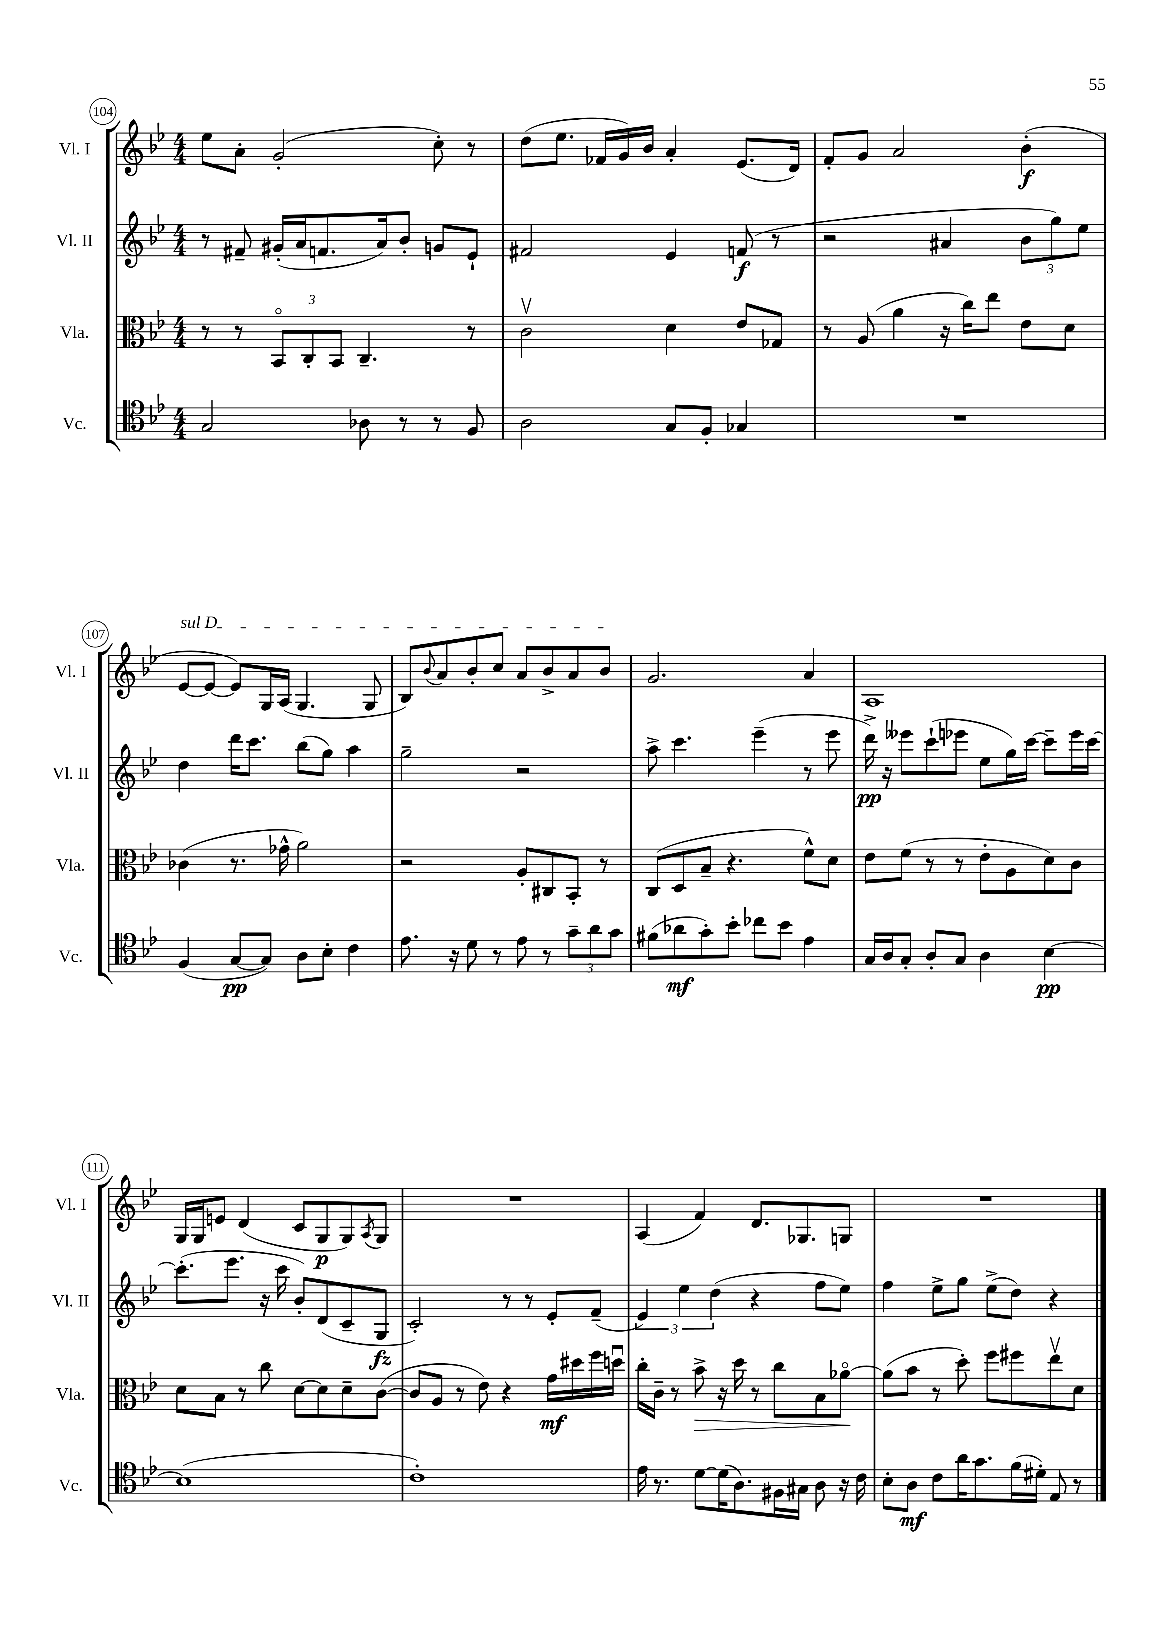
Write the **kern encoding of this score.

**kern	**kern	**kern	**kern
*staff4	*staff3	*staff2	*staff1
*clefC4	*clefC3	*clefG2	*clefG2
*k[b-e-]	*k[b-e-]	*k[b-e-]	*k[b-e-]
*M4/4	*M4/4	*M4/4	*M4/4
2G/	8r	8r	8ee-\L
.	8r	8f#~/	8a'\J
.	12BB-o/L	(16g#'/LL	(2g'/
.	.	16a/J	.
.	12C'/	.	.
.	.	8.f/	.
.	12BB-/J	.	.
8A-\	4.C~/	.	.
.	.	16a/k)	.
8r	.	8b-'/J	.
8r	.	8g/L	8cc'\)
8F/	8r	8e-`/J	8r
=	=	=	=
2A\	2cv\	2f#/	(8dd\L
.	.	.	8.ee-\J
.	.	.	16f-/LL
.	.	.	16g/)
.	.	.	16b-/JJ
8G/L	4d\	4e-/	4a'/
8F'/J	.	.	.
4G-/	8e-/L	(8f/	(8.e-/L
.	8G-/J	8r	.
.	.	.	16d/Jk)
=	=	=	=
1r	8r	2r	8f'/L
.	(8A/	.	8g/J
.	4a\	.	2a/
.	16r	4a#/	.
.	16cc\LK)	.	.
.	8ee-\J	.	.
.	8e-\L	12b-\L	(4b-'\
.	.	12gg\)	.
.	8d\J	.	.
.	.	12ee-\J	.
=	=	=	=
(4F/	(4c-\	4dd\	[8e-/L
.	.	.	8e-/_J
[8G/L	8.r	16ddd\LK	8e-/]L)
.	.	8.ccc\J	.
8G/]J)	.	.	16G/L
.	16g-^^\	.	(16A/JJ
8A\L	2a\)	(8bb-\L	4.G/
8B-'\J	.	8gg\J)	.
4c\	.	4aa\	.
.	.	.	8G/
=	=	=	=
8.e-\	2r	2gg~\	8B-/L)
.	.	.	8qqb-/
.	.	.	8a/
16r	.	.	.
8d\	.	.	8b-'/
8r	.	.	8cc/J
8e-\	8A'/L	2r	8a/L
8r	8C#/	.	8b-^/
12g~\L	8BB-'/J	.	8a/
12a\	.	.	.
.	8r	.	8b-/J
12g\J	.	.	.
=	=	=	=
(8f#\L	(8C/L	8aa^\	2.g/
8a-\	8D/	4.ccc\	.
8g'\)	8B-~/J	.	.
8b-'\J	4.r	.	.
8cc-\L	.	(4eee-~\	.
8b-\J	.	.	.
4e-\	8f^^\L)	8r	4a/
.	8d\J	8eee-\	.
=	=	=	=
16G/LL	8e-\L	16ddd^\)	1A
16A/J	.	16r	.
8G'/J	(8f\J	8eee--\L	.
8A'/L	8r	(8ccc`\	.
8G/J	8r	8eee-\J	.
4A\	8e-'\L	8ee-\L	.
.	8A\	16gg\L)	.
.	.	[16ccc\JJ	.
[4B-\	8d\)	8ccc~\]L	.
.	8c\J	16eee-\L	.
.	.	[16ccc\JJ	.
=	=	=	=
(1B-]	8d\L	(8.ccc'\]L	16G/LL
.	.	.	16G/J
.	8B-\J	.	8e/J
.	.	8.eee-\J	.
.	8r	.	(4d/
.	8cc\	16r	.
.	.	16ccc\	.
.	[8d\L	8b-'/L)	8c/L
.	8d\]	(8d/	8G/
.	8d~\	8c~/	8G/)
.	.	.	8qA/
.	([8c\J	8G/J	8G/J
=	=	=	=
1c')	8c/]L	2c'/)	1r
.	8A/J	.	.
.	8r	.	.
.	8e-\)	.	.
.	4r	8r	.
.	.	8r	.
.	16g\LL	8e-'/L	.
.	16dd#\	.	.
.	16ff\	(8f~/J	.
.	16ddu\JJ	.	.
=	=	=	=
16e-\	16cc'\LL	6e-/)	(4A/
8.r	16c~\JJ	.	.
.	8r	.	.
.	.	6ee-\	.
[8d\L	8b-^\	.	4f/)
.	.	(6dd\	.
(16d\]K	16r	.	.
8.A\)	16dd\	.	.
.	8r	4r	8.d/L
16F#\L	8cc\L	.	.
16G#\JJ	.	.	8.G-/
8A\	8B-\	8ff\L	.
16r	[8a-o\J	8ee-\J)	8G/J
16c\	.	.	.
=	=	=	=
8B-'\L	(8a-\]L	4ff\	1r
8A\J	8b-\J	.	.
8c\L	8r	8ee-^\L	.
16a\K	8dd'\)	8gg\J	.
8.g\	.	.	.
.	8ff\L	(8ee-^\L	.
(16f\L	8ff#\	8dd\J)	.
16d#'\JJ)	.	.	.
8E-/	8ee-v\	4r	.
8r	8d\J	.	.
==	==	==	==
*-	*-	*-	*-
